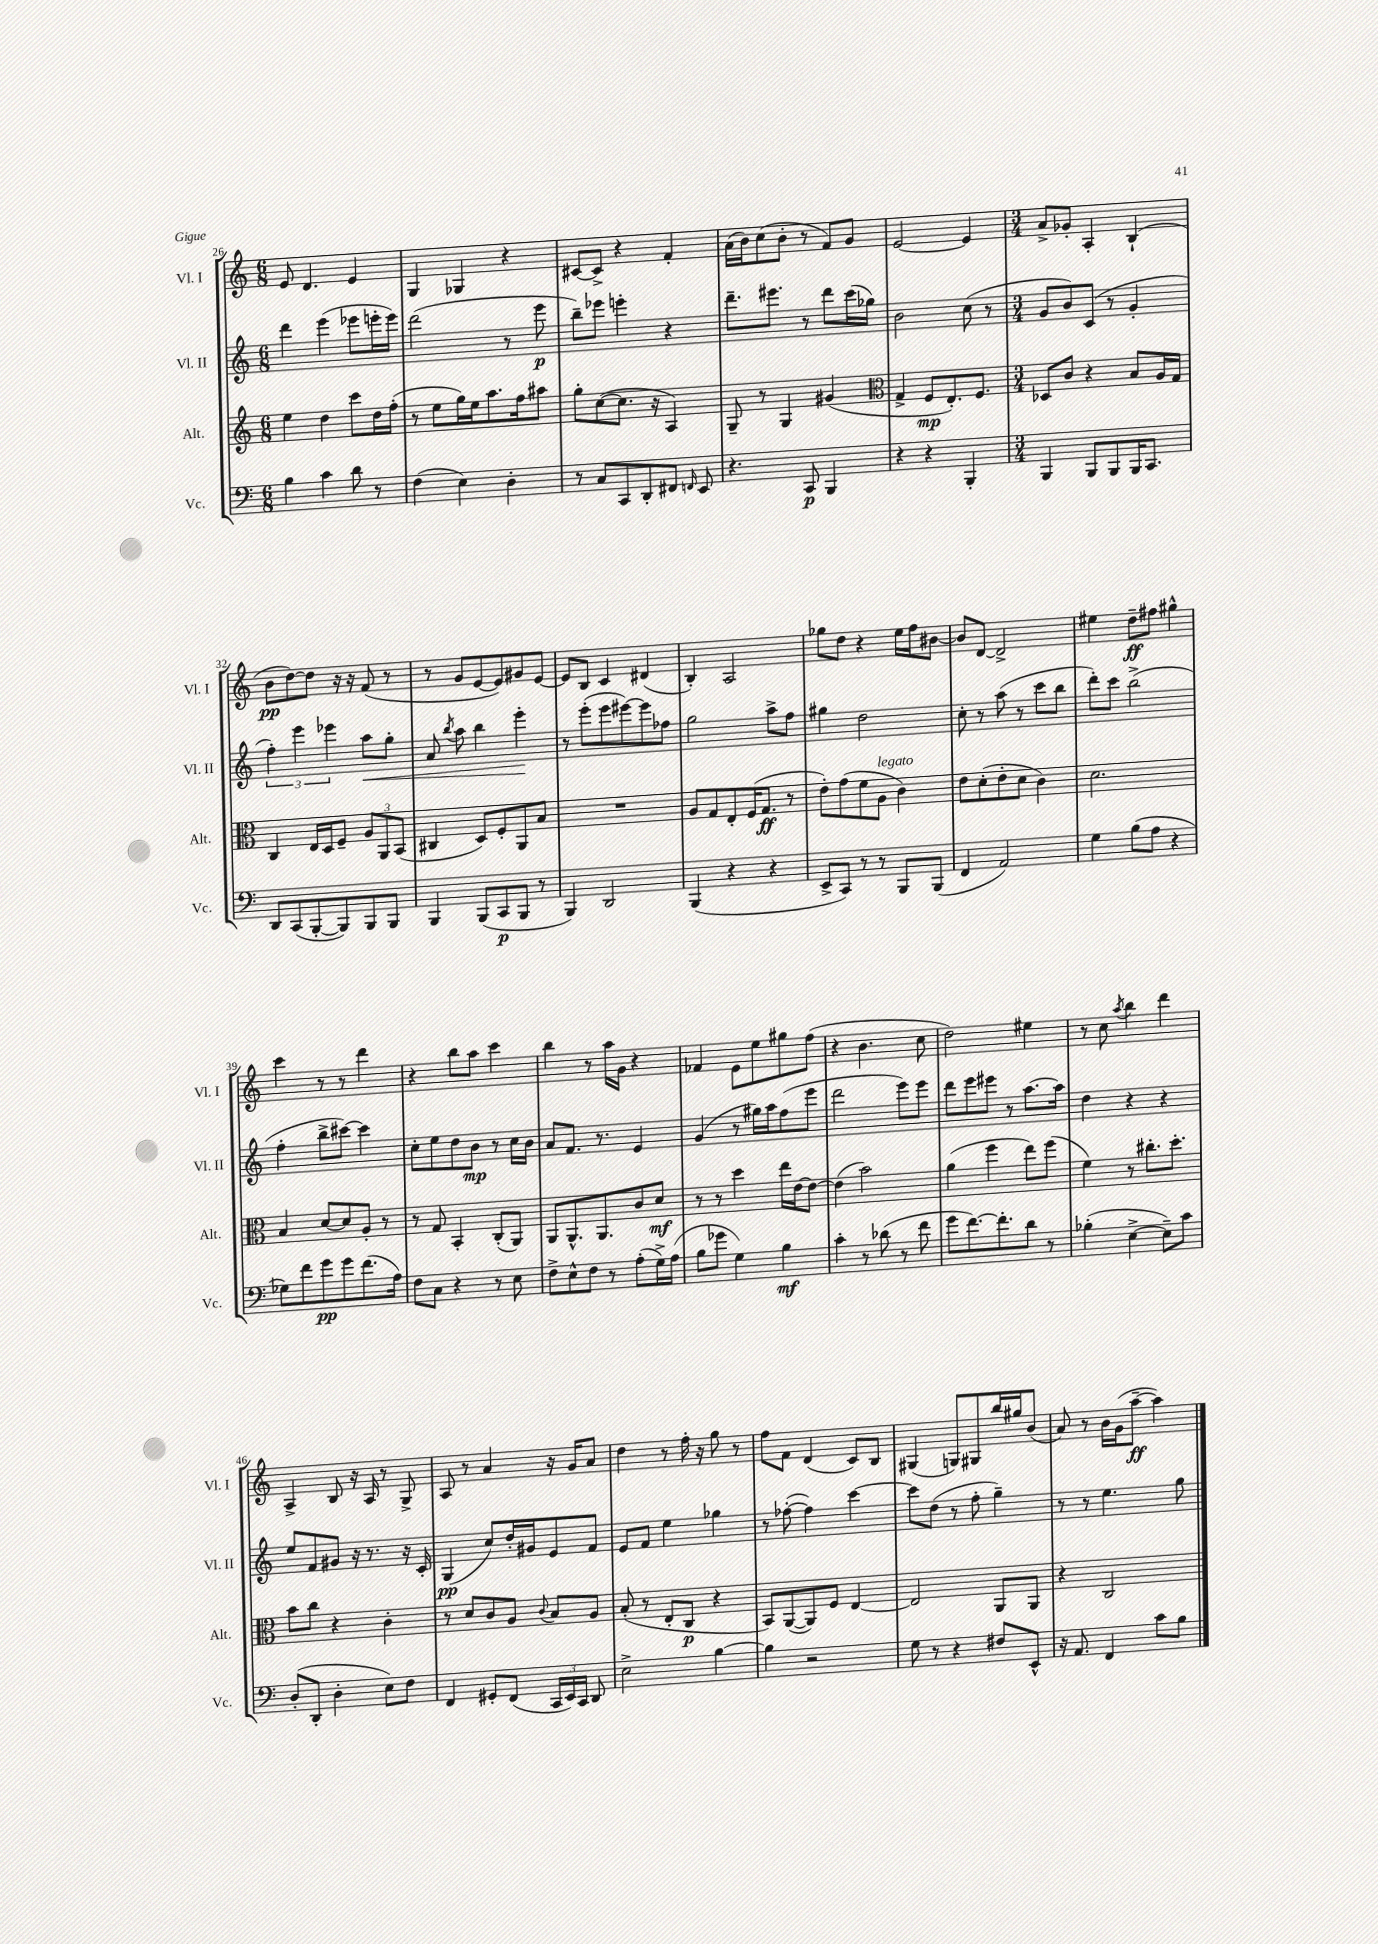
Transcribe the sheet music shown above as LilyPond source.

<<
\new StaffGroup <<
\new Staff = "s0" \with { instrumentName = "Vl. I" shortInstrumentName = "Vl. I" } {
    \clef treble \key c \major \numericTimeSignature \time 6/8
    \autoBeamOff e'8 d'4. e'4 |
    g4 ges4 r4 |
    cis'8[~ cis'8]-> r4 f'4-. |
    a'16[( b'16) c''8( b'8]-. r8 f'8[) g'8] |
    e'2~ e'4 |
    \numericTimeSignature \time 3/4 a'8[-> ges'8]-. a4-. b4-!( |
    b'8[\pp d''8~) d''8] r16 r16 f'8( r8 |
    r8 g'8[ e'8~ e'8) gis'8 e'8]~ |
    e'8[ b8] c'4 dis'4( |
    b4-.) a2 |
    ges''8[ d''8] r4 e''16[ f''16 bis'8]~ |
    bis'8[ d'8]~ d'2-> |
    eis''4 d''8[--\ff fis''8] gis''4-^ |
    c'''4 r8 r8 d'''4 |
    r4 b''8[ a''8] c'''4 |
    b''4 r8 a''16[ g'16] r4 |
    fes'4 e'8[ e''8 gis''8 f''8]( |
    r4 b'4. c''8 |
    d''2) eis''4 |
    r8 c''8 \acciaccatura { a''8 } b''4 d'''4 |
    a4-> b8 r16 a16 r8 g8-> |
    a8 r8 a'4 r16 g'16[ a'8] |
    d''4 r8 f''16-. r16 g''8 r8 |
    f''8[ f'8] d'4( c'8[) b8] |
    gis4( g8[) gis8 b''16 gis''16 b'8]( |
    a'8) r8 b'16[ g'16( a''8]~--\ff a''4) \bar "|." |
}
\new Staff = "s1" \with { instrumentName = "Vl. II" shortInstrumentName = "Vl. II" } {
    \clef treble \key c \major \numericTimeSignature \time 6/8
    \autoBeamOff d'''4 e'''4( ees'''8[ e'''16-. e'''16]) |
    d'''2( r8 e'''8\p |
    b''8[--) ees'''8] e'''4-. r4 |
    d'''8.[-- eis'''8.] r8 d'''8[ c'''16( ges''16]) |
    b'2 c''8( r8 |
    \numericTimeSignature \time 3/4 g'8[ b'8) c'8]( r8 g'4-. |
    \tuplet 3/2 { f''4-.) e'''4 ees'''4 } a''8[\< g''8]-. |
    a'8 \acciaccatura { b''8 } a''8 b''4 e'''4-.\! |
    r8 e'''8[-.( e'''8 eis'''8~) eis'''8 fes''8] |
    g''2 a''8[-> f''8] |
    gis''4 d''2 |
    c''8-. r8 a''8( r8 c'''8[ b''8] |
    d'''8[-.) c'''8] b''2->( |
    f''4-. b''8[-> cis'''8]~) cis'''4 |
    c''8[-. e''8 d''8 b'8]\mp r8 c''16[ b'16] |
    a'8[ f'8.] r8. e'4 |
    g'4( r8 gis''16[) a''16 f''8( e'''8] |
    d'''2 e'''8[) e'''8] |
    d'''8[ e'''8 eis'''8] r8 a''8.[~ a''16] |
    d''4 r4 r4 |
    e''8[ f'8 gis'8] r16 r8. r16 c'16-. |
    g4\pp( c''8[) d''16-. gis'16 e'8 f'8] |
    e'8[ f'8] e''4 ges''4 |
    r8 fes''8~-.( fes''4) c'''4~ |
    c'''8[ d''8]( r8 f''8-. g''4--) |
    r8 r8 e''4. g''8 \bar "|." |
}
\new Staff = "s2" \with { instrumentName = "Alt." shortInstrumentName = "Alt." } {
    \clef treble \key c \major \numericTimeSignature \time 6/8
    \autoBeamOff e''4 d''4 c'''8[ d''16 f''16]-.( |
    r8 e''8[ g''16) e''16 a''8. f''16 ais''8] |
    g''8[-. c''8~( c''8.] r16 a4) |
    g8-- r8 g4 gis'4( |
    \clef alto g4-> f8[\mp e8.-.) f8.] |
    \numericTimeSignature \time 3/4 des8[ c'8] r4 b8[ a16 g16] |
    c4 e16[ d16 f8]-- \tuplet 3/2 { a8[ a,8 b,8]( } |
    cis4 d8[) f8-. a,8 b8] |
    R2. |
    a8[ g8 e8-. f16( g8.]\ff r8 |
    e'8[-.) g'8( f'8 a8]^\markup { \italic "legato" } c'4) |
    e'8[ d'8-.( e'8-. d'8] c'4) |
    d'2. |
    b4 d'8[~ d'8 a8]-. r8 |
    r8 g8 b,4-. c8[-.( a,8]) |
    a,8[ a,8.-^ a,8. c'8 d'8]\mf |
    r8 r8 d''4 e''16[ e'16~ e'8]~ |
    e'4( b'2) |
    a'4( f''4 e''8[) f''8]( |
    f'4) r8 cis''8.[-. d''8.]-. |
    b'8[ c''8] r4 c'4-. |
    r8 d'8[ c'8 a8] \appoggiatura { c'8 } b8[ a8] |
    b8-.( r8 e8[-. c8]\p r4 |
    b,8[) a,8~( a,8) f8] e4~ |
    e2 a,8[ a,8] |
    r4 c2 \bar "|." |
}
\new Staff = "s3" \with { instrumentName = "Vc." shortInstrumentName = "Vc." } {
    \clef bass \key c \major \numericTimeSignature \time 6/8
    \autoBeamOff b4 c'4 d'8 r8 |
    f4( e4) d4-. |
    r8 c8[ c,8 d,8-. fis,8] \grace { f,16 } e,8 |
    r4. c,8\p b,,4 |
    r4 r4 b,,4-. |
    \numericTimeSignature \time 3/4 b,,4 b,,8[ b,,8 b,,16 c,8.] |
    d,8[ c,8( b,,8~-. b,,8) b,,8 b,,8] |
    b,,4 b,,8[( c,8\p b,,8] r8 |
    b,,4) d,2 |
    b,,4( r4 r4 |
    e,8[-> c,8]) r8 r8 b,,8[ b,,8]( |
    f,4 a,2) |
    g4 b8[( a8] r4 |
    ges8[) f'8 g'8\pp g'8 f'8.( a16]) |
    f8[ c8] r4 r8 e8 |
    f8[-> e8-^ f8] r8 a8[-.( g16->) a16]( |
    b8[ ges'8] g4) b4\mf |
    c'4-. r8 des'8( r8 f'8 |
    g'8[ f'8.~) f'8.-. d'8] r8 |
    bes4-.( e4~-> e8[--) c'8] |
    d8[-.( d,8]-. d4-. e8[) f8] |
    f,4 gis,8[-. f,8]( \tuplet 3/2 { c,16[ e,16) c,16] } d,8 |
    e2-> b4~ |
    b4 r2 |
    g8 r8 r4 fis8[ e,8]-^ |
    r16 a,8. f,4 c'8[ b8] \bar "|." |
}
>>
>>
\layout { \context { \Score currentBarNumber = #26 } }
